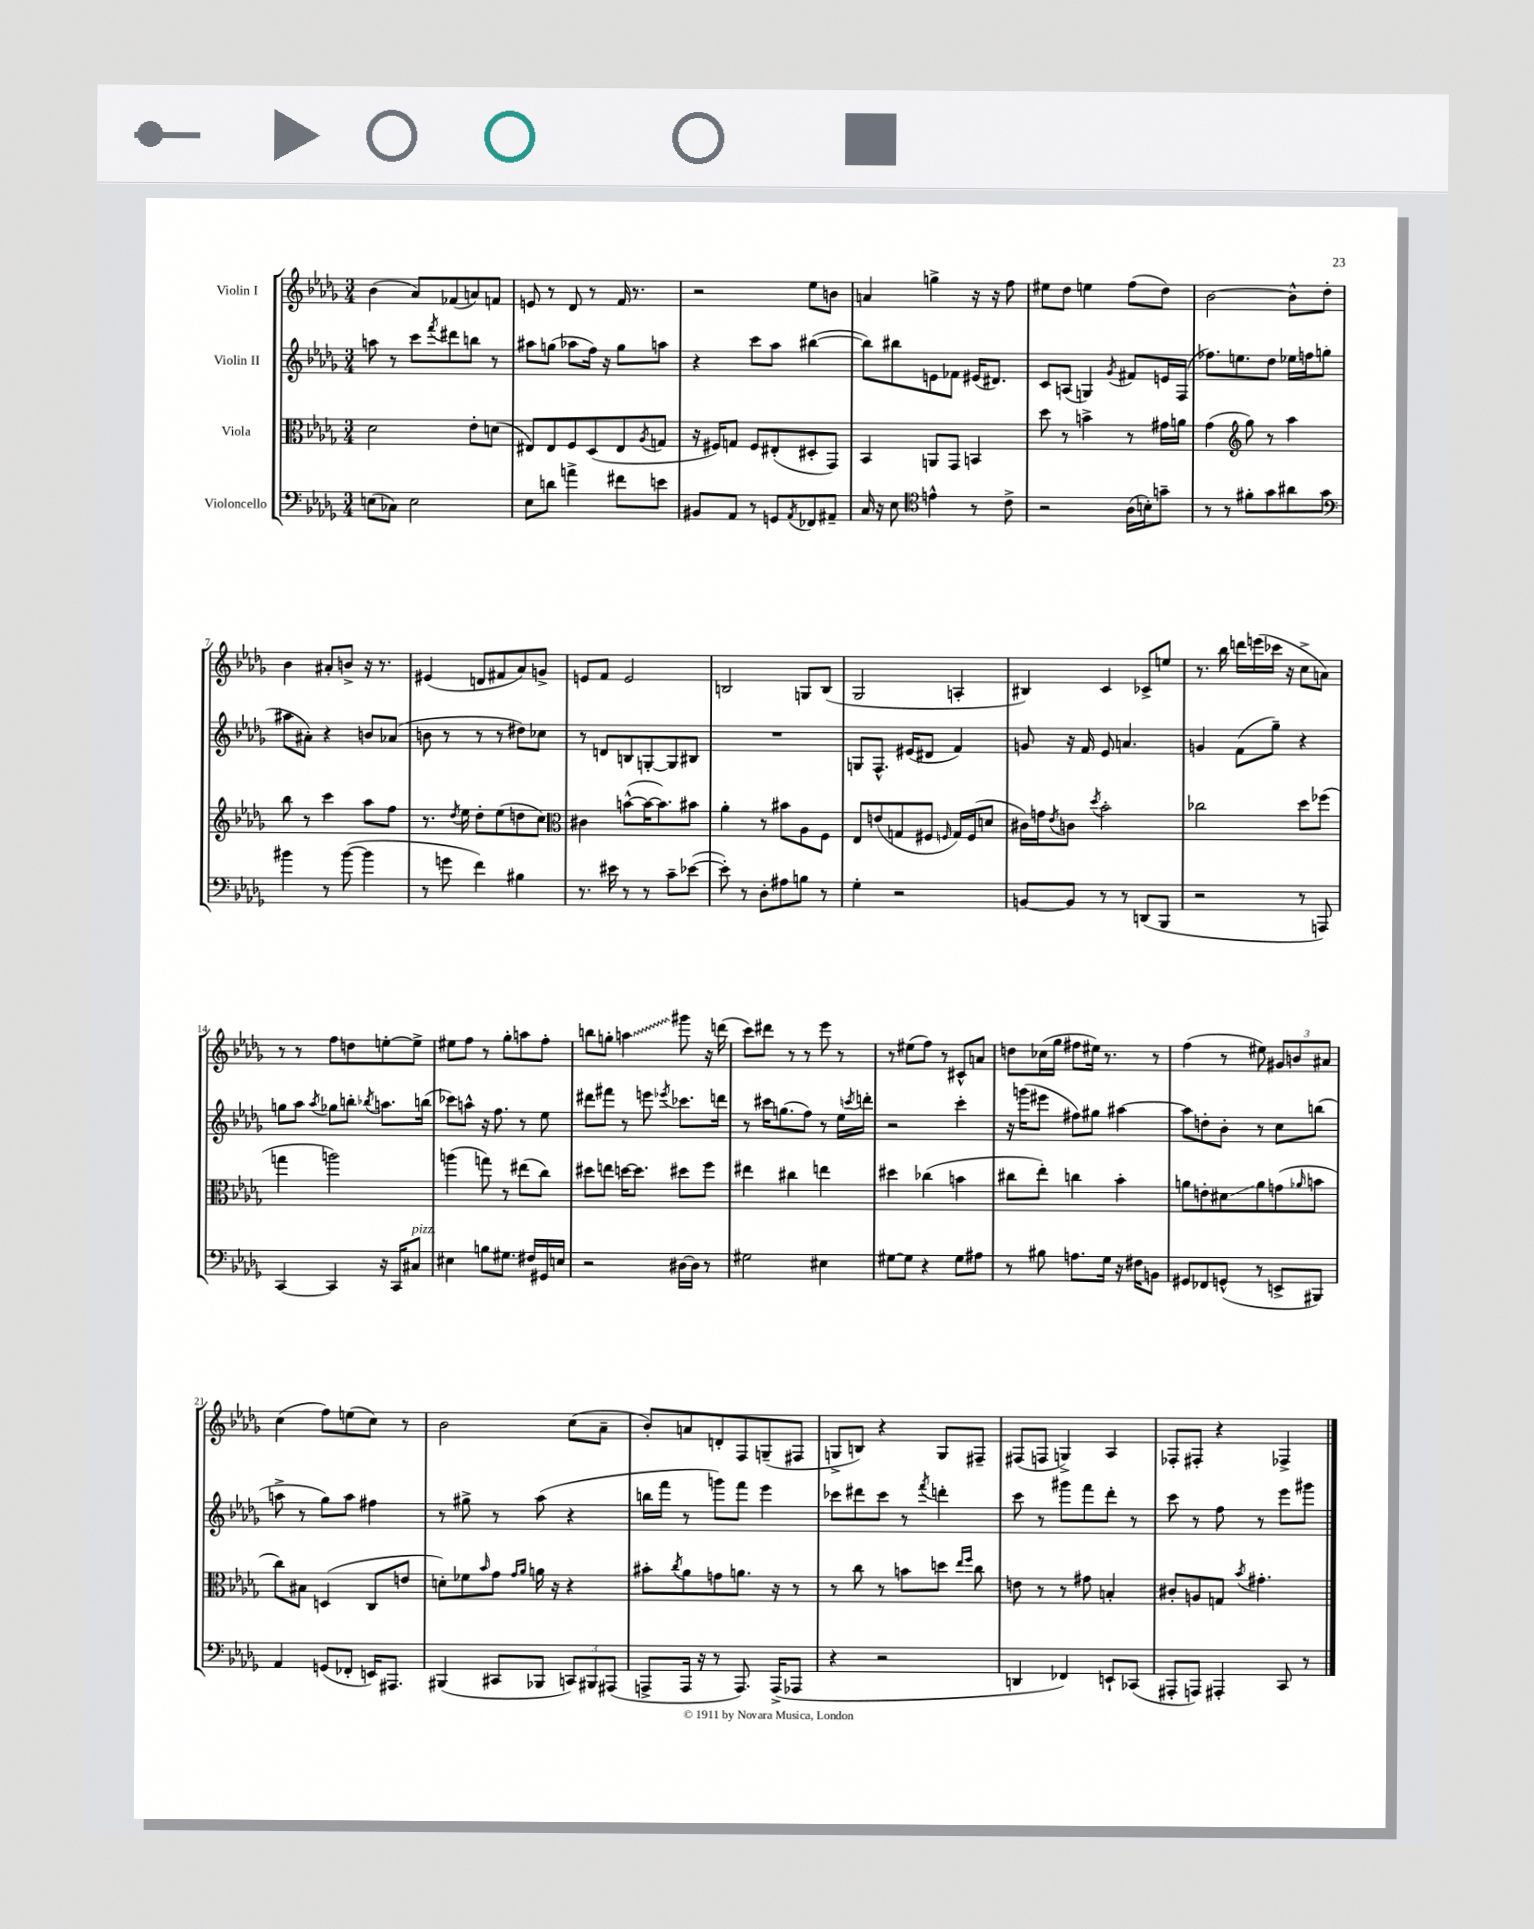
<<
\new StaffGroup <<
\new Staff = "s0" \with { instrumentName = "Violin I" } {
    \clef treble \key des \major \numericTimeSignature \time 3/4
    bes'4( aes'8) fes'8( a'8) f'8 |
    e'8 r8 des'8 r8 f'16 r8. |
    r2 ees''8 b'8 |
    a'4 g''4-> r16 r16 f''8 |
    eis''8 des''8 e''4 f''8( des''8) |
    bes'2~ bes'8-^ des''8-. |
    bes'4 ais'8-. b'8-> r16 r8. |
    eis'4( d'8 fis'8 aes'8) g'8-> |
    e'8 f'8 e'2 |
    b2 g8 b8( |
    ges2 a4-. |
    bis4) c'4 ces'8-> e''8 |
    r8. bes''16 d'''16 e'''16( ces'''16 r16 c''8-> a'8) |
    r8 r8 f''8 d''8 e''8~-. e''8-> |
    eis''8 f''8 r8 ges''8-. a''8 f''8-. |
    b''8 g''8-. \once \override Glissando.style = #'zigzag a''4\glissando gis'''8 r16 d'''16( |
    c'''8) dis'''8 r8 r8 ees'''8 r8 |
    r8 eis''8( f''8) r8 cis'8-^ a'8 |
    d''8 ces''16( ges''16 fis''8 eis''16) r8. r8 |
    f''4( r8 eis''8) \tuplet 3/2 { gis'8 b'8 ais'8 } |
    c''4( f''8) e''8( c''8) r8 |
    bes'2 c''8( aes'8-- |
    bes'8-.) a'8 d'8-. f8 g8--( fis8 |
    g8-> b8) r4 g8 fis8-- |
    fis8( f8 g4->) aes4 |
    fes8-. fis8-. r4 fes4-> \bar "|." |
}
\new Staff = "s1" \with { instrumentName = "Violin II" } {
    \clef treble \key des \major \numericTimeSignature \time 3/4
    a''8 r8 c'''8 \acciaccatura { f'''8 } dis'''8 b''8 r8 |
    ais''8 g''8( aes''8 f''16) r16 g''8 a''8 |
    r4 c'''8 aes''8 bis''4~( |
    bis''8) bis''8 e'8 fes'8 eis'16( dis'8.) |
    c'8 a8( g4) \acciaccatura { ges'8 } fis'8 e'16 f16( |
    fes''8.) e''8. des''8 ees''16 f''16 g''8( |
    ais''8 ais'8-.) r4 b'8 aes'8( |
    b'8 r8 r8 r8 dis''8) ces''8 |
    r8 d'8 b8 g8~-. g8 bis8 |
    R2. |
    g8 f8.-^ eis'16( dis'8 f'4) |
    g'8 r16 f'16 ees'8 a'4. |
    g'4 f'8( ges''8--) r4 |
    g''8 aes''8 \acciaccatura { aes''8 } ges''8 b''8-. \acciaccatura { bes''8 } a''8. b''16( |
    ces'''8) a''8-^ r16 f''8. r8 ees''8 |
    dis'''8 fis'''8 r8 e'''8 \acciaccatura { ees'''8 } ces'''8. d'''16 |
    r8 cis'''16 g''8.( f''8) r8 ees''16 \acciaccatura { c'''8 } d'''16-. |
    r2 c'''4-. |
    r16 g'''16( eis'''8 fis''8) gis''8 ais''4~ |
    ais''8 d''8-. bes'8-. r8 c''8 b''8( |
    a''8-> r8 ges''8) a''8 fis''4 |
    r8 gis''8-> r8 aes''8( r4 |
    b''16 f'''16 r8 g'''8) f'''8 ees'''4 |
    ces'''8 dis'''8 ces'''8 r8 \acciaccatura { f'''8 } d'''4-. |
    c'''8 r8 gis'''8 f'''8 des'''8-. r8 |
    c'''8 r8 f''8 r8 ees'''8 gis'''8 \bar "|." |
}
\new Staff = "s2" \with { instrumentName = "Viola" } {
    \clef alto \key des \major \numericTimeSignature \time 3/4
    des'2 ees'8-. d'8( |
    eis8) eis8 f8 des8( eis8 \acciaccatura { aes8 } g8 |
    r16 fis16) g8 fis8 eis8-.( dis8-. ges,8) |
    bes,4 a,8 ges,8 b,4 |
    des''8 r8 b'4-> r8 gis'16 a'16 |
    ges'4( \clef treble ges''8) r8 aes''4 |
    bes''8 r8 c'''4 aes''8 f''8 |
    r8. \acciaccatura { des''8 } ees''16 des''8-. ees''8( d''8 c''8) |
    \clef alto cis'4 b'8~-^( b'16~ b'8.) bis'8 |
    aes'4-. r8 bis'8 aes8 f8 |
    ees8 e'8( g8 fis8 \grace { f16 } g16) f16( d'8 |
    cis'16) g'16 \acciaccatura { ees'8 } c'8 \acciaccatura { des''8 } bes'2-. |
    ces''2 des''8 fes''8( |
    g''4 a''2) |
    a''4( g''8) r8 eis''8( c''8) |
    dis''8 e''8 d''16~ d''8. dis''8 f''8 |
    eis''4 cis''4 e''4 |
    dis''4 ces''4( b'4 |
    cis''8 ees''8-.) c''4 bes'4-. |
    a'8 e'8-. dis'8\glissando a'8 g'8( \grace { aes'16 } b'8 |
    c''8) bis8 d4( c8 e'8 |
    d'8-.) fes'8 \grace { bes'16 } ges'8 \grace { ges'16 aes'16 } a'16 r16 r4 |
    bis'8-. \acciaccatura { c''8 } aes'8 g'8 a'8. r16 r8 |
    r8 c''8 r8 b'8 d''8 \grace { ees''16 f''16 } c''8 |
    e'8 r8 r8 gis'8 b4-. |
    cis'8-. a8 g8 \acciaccatura { bes'8 } gis'4.-. \bar "|." |
}
\new Staff = "s3" \with { instrumentName = "Violoncello" } {
    \clef bass \key des \major \numericTimeSignature \time 3/4
    e8( ces8) e2 |
    ees8 d'8 a'4-> fis'8 e'8 |
    bis,8 aes,8 r8 g,8 \acciaccatura { aes,8 } fes,8 ais,8-- |
    c16 r16 ees8 \clef tenor e'4-^ r8 c'8-> |
    r2 aes16( b16-.) g'8-- |
    r8 r8 fis'8-. ges'8 ais'8 ges'8 |
    \clef bass bis'4 r8 bis'8~( bis'4 |
    r8 g'8 f'4) bis4 |
    r8. eis'16 r8 r8 c'8-- ees'8~( |
    ees'8-.) r8 des8-. ais8 b8 r8 |
    ges4-. r2 |
    b,8~ b,8 r8 r8 d,8( bes,,8 |
    r2 r8 a,,8) |
    c,4~ c,4 r16 c,16 cis8^\markup { \italic "pizz." } |
    eis4 b8 gis8. fis16 gis,16 e16 |
    r2 dis16~ dis16 r8 |
    gis2 eis4 |
    gis8~ gis8 r4 gis8 ais8 |
    r8 bis8 a8. ges16 r16 fis16 b,8 |
    gis,8 fes,8 g,8-^( r8 e,8-> bis,,8) |
    aes,4 g,8( fes,8-. e,16) ais,,8. |
    bis,,4( cis,8 bes,,8 \tuplet 3/2 { c,8) bis,,8 ais,,8( } |
    a,,8-> a,,16 r16 r8 a,,8.) a,,16->( aes,,8 |
    r4 r2 |
    d,4 fes,4) e,8-! ces,8( |
    ais,,8-. a,,8) ais,,4-. c,8 r8 \bar "|." |
}
>>
>>
